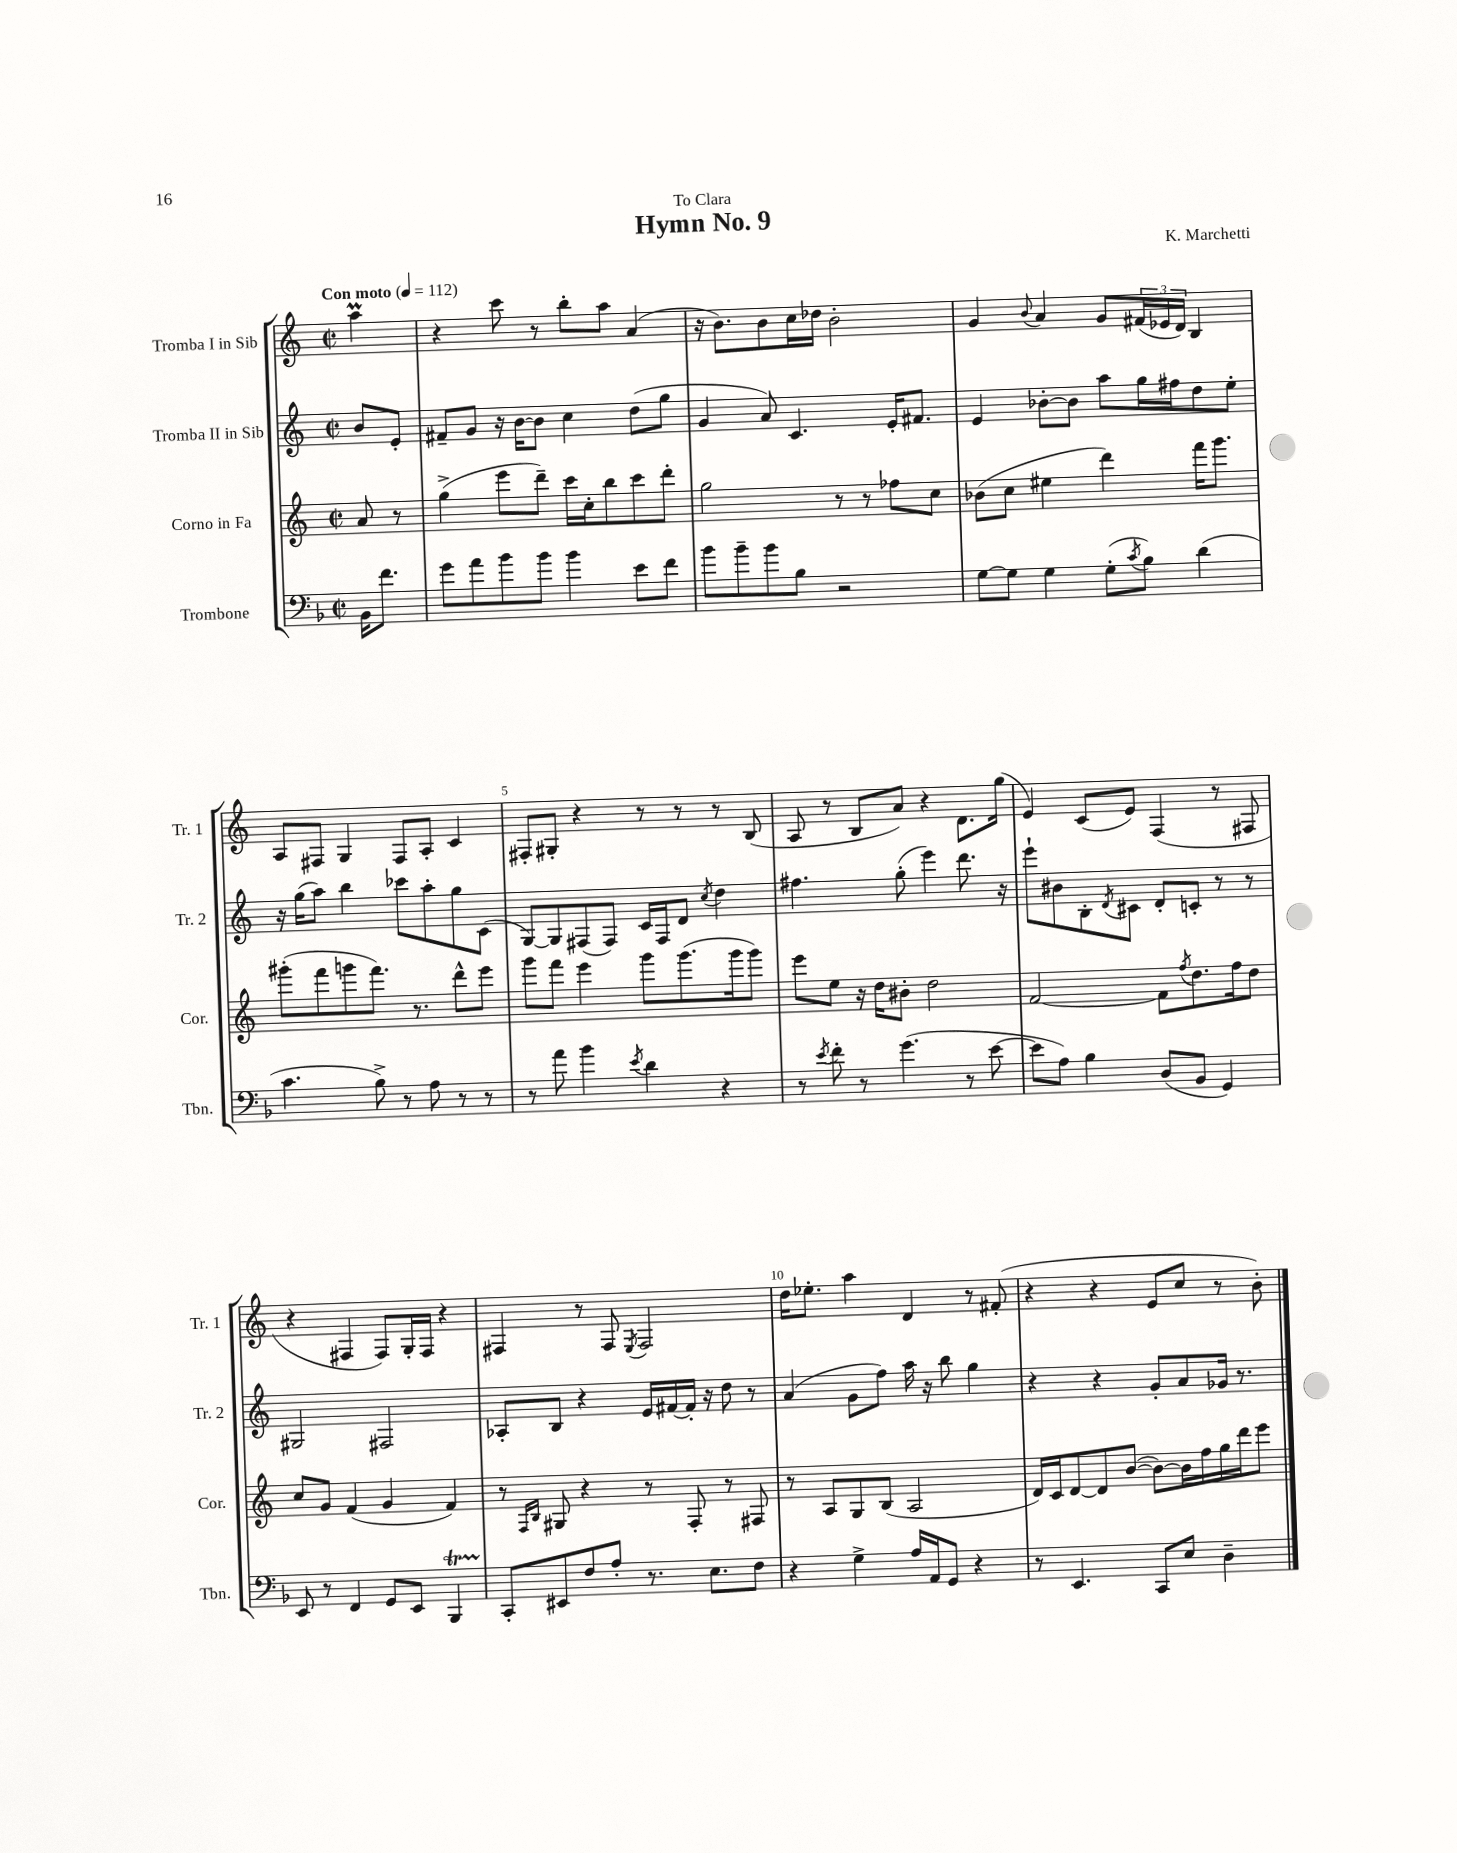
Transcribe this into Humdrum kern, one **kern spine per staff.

**kern	**kern	**kern	**kern
*part4	*part3	*part2	*part1
*staff4	*staff3	*staff2	*staff1
*I"Trombone	*I"Corno in Fa	*I"Tromba II in Sib	*I"Tromba I in Sib
*I'Tbn.	*I'Cor.	*I'Tr. 2	*I'Tr. 1
*clefF4	*clefG2	*clefG2	*clefG2
*k[b-]	*k[]	*k[]	*k[]
*M2/2	*M2/2	*M2/2	*M2/2
*met(c|)	*met(c|)	*met(c|)	*met(c|)
*MM112	*MM112	*MM112	*MM112
=	=	=	=
!	!	!	!LO:TX:a:B:t=Con moto
16BB-\KL	8a/	8b/L	4aaM\
8.f\J	.	.	.
.	8r	8e'/J	.
=1	=1	=1	=1
8g\L	(4gg^\	8f#X~/L	4r
8a\	.	8g/J	.
8b-\	8eee\L	16r	8ccc\
.	.	[16b\KL	.
8b-\J	8ddd~\J)	8b\J]	8r
4b-\	16ccc\LL	4cc\	8bb'\L
.	16cc'\J	.	.
.	8bb\	.	8aa\J
8e\L	8ccc\	(8dd\L	(4a/
8f\J	8ddd'\J	8gg\J	.
=2	=2	=2	=2
8b-\L	2gg\	4g/	16r
.	.	.	8.b\L)
8b-~\	.	.	.
8b-\	.	8a/)	8b\
8B-\J	.	4.c/	16cc\L
.	.	.	16dd-X\JJ
2r	8r	.	2b'\
.	8r	.	.
.	8ff-X\L	16e'/KL	.
.	.	8.f#X/J	.
.	8cc\J	.	.
=3	=3	=3	=3
[8G\L	(8b-X\L	4e/	4g/
8G\J]	8cc\J	.	.
.	.	.	8qqb/
4G\	4ee#X\	[8b-X'\L	4a/
.	.	8b-\J]	.
(8G'\L	4ddd\)	8aa\L	8g/L
8qc/	.	.	.
8B-\J)	.	16gg\L	(24f#X/L
.	.	.	24e-X/
.	.	16ff#X\J	.
.	.	.	24d/JJ)
(4d\	16fff\KL	8dd\	4B/
.	8.ggg\J	.	.
.	.	8ee'\J	.
!!LO:LB:g=z
=4	=4	=4	=4
4.c\	(8ggg#X'\L	16r	8A/L
.	.	(16gg\KL	.
.	8fff\	8aa\J)	8F#X/J
.	8gggn\	4bb\	4G/
8B-^\)	8.fff\J)	.	.
8r	.	8ccc-X\L	8F#/L
.	8.r	.	.
8A\	.	8aa'\	8A'/J
8r	8ddd^^\L	8gg\	4c/
8r	8eee\J	(8c\J	.
=5	=5	=5	=5
8r	8ggg\L	[8G/L)	8F#X'/L
8a\	8fff\J	8G/]	8G#X'/J
4b-\	4eee\	(8F#X/	4r
.	.	8F#/J)	.
8qe/	.	.	.
4d\	8ggg\L	16c/LL	8r
.	.	16F#/J	.
.	(8.ggg\	8d/J	8r
.	.	8qcc/	.
4r	.	4dd\	8r
.	16ggg\k	.	.
.	8ggg\J)	.	(8B/
=6	=6	=6	=6
8r	8eee\L	4.ff#X\	8A/
8qe/	.	.	.
8f'\	8ee\J	.	8r
8r	16r	.	8B/L
.	16dd\KL	.	.
(4.g\	8b#X'\J	(8gg'\	8a/J)
.	2dd\	4eee\)	4r
8r	.	8.ddd\	8.d\L
[8e\	.	.	.
.	.	16r	(16gg\Jk
=7	=7	=7	=7
8e\L]	[2f/	8eee`\L	4e/)
8A\J)	.	8b#X\	.
4B-\	.	8B'\	(8c/L
.	.	8qd/	.
.	.	8c#X\J	8e/J)
(8D/L	8f\L]	8d'/L	(4F/
.	8qff/	.	.
8BB-/J	8.dd\	8cn'/J	.
4GG/)	.	8r	8r
.	16ff\k	.	.
.	8dd\J	8r	8F#X/
!!LO:LB:g=z
=8	=8	=8	=8
8EE/	8cc/L	2G#X/	4r
8r	8g/J	.	.
4FF/	(4f/	.	4F#X/
8GG/L	4g/	2F#X/	8F#/L)
8EE/J	.	.	16G'/L
.	.	.	16F#/JJ
4BBB-T/	4f/)	.	4r
=9	=9	=9	=9
8CC'/L	8r	8A-X'/L	4F#X/
.	16qqF/LL	.	.
.	16qqB/JJ	.	.
8EE#X/	8G#X/	8B/J	.
8F/	4r	4r	8r
8A'/J	.	.	8F#/
.	.	.	8qE/
8.r	8r	16e/LL	2F#/
.	.	[16f#X/	.
.	8F'/	16f#'/JJ]	.
8.E\L	.	16r	.
.	8r	8dd\	.
8F\J	8F#X/	8r	.
=10	=10	=10	=10
4r	8r	(4a/	16dd\KL
.	.	.	8.ee-X'\J
.	8A/L	.	.
4G^\	8G/	8g\L	4aa\
.	(8B/J	8ff\J)	.
16A/LL	2A/	16aa\	4d/
16AA/J	.	16r	.
8GG/J	.	8bb\	.
4r	.	4gg\	8r
.	.	.	(8f#X'/
=11	=11	=11	=11
8r	16d/LL)	4r	4r
.	16c/J	.	.
4.EE/	[8d/	.	.
.	8d/]	4r	4r
.	([8b/J	.	.
8CC/L	8b\L_)	8g'/L	8e/L
8E/J	16b\L]	8a/	8cc/J
.	16ff\	.	.
4D~\	16gg\	16g-X/Jk	8r
.	16ddd\J	8.r	.
.	8eee\J	.	8b'\)
==	==	==	==
*-	*-	*-	*-
